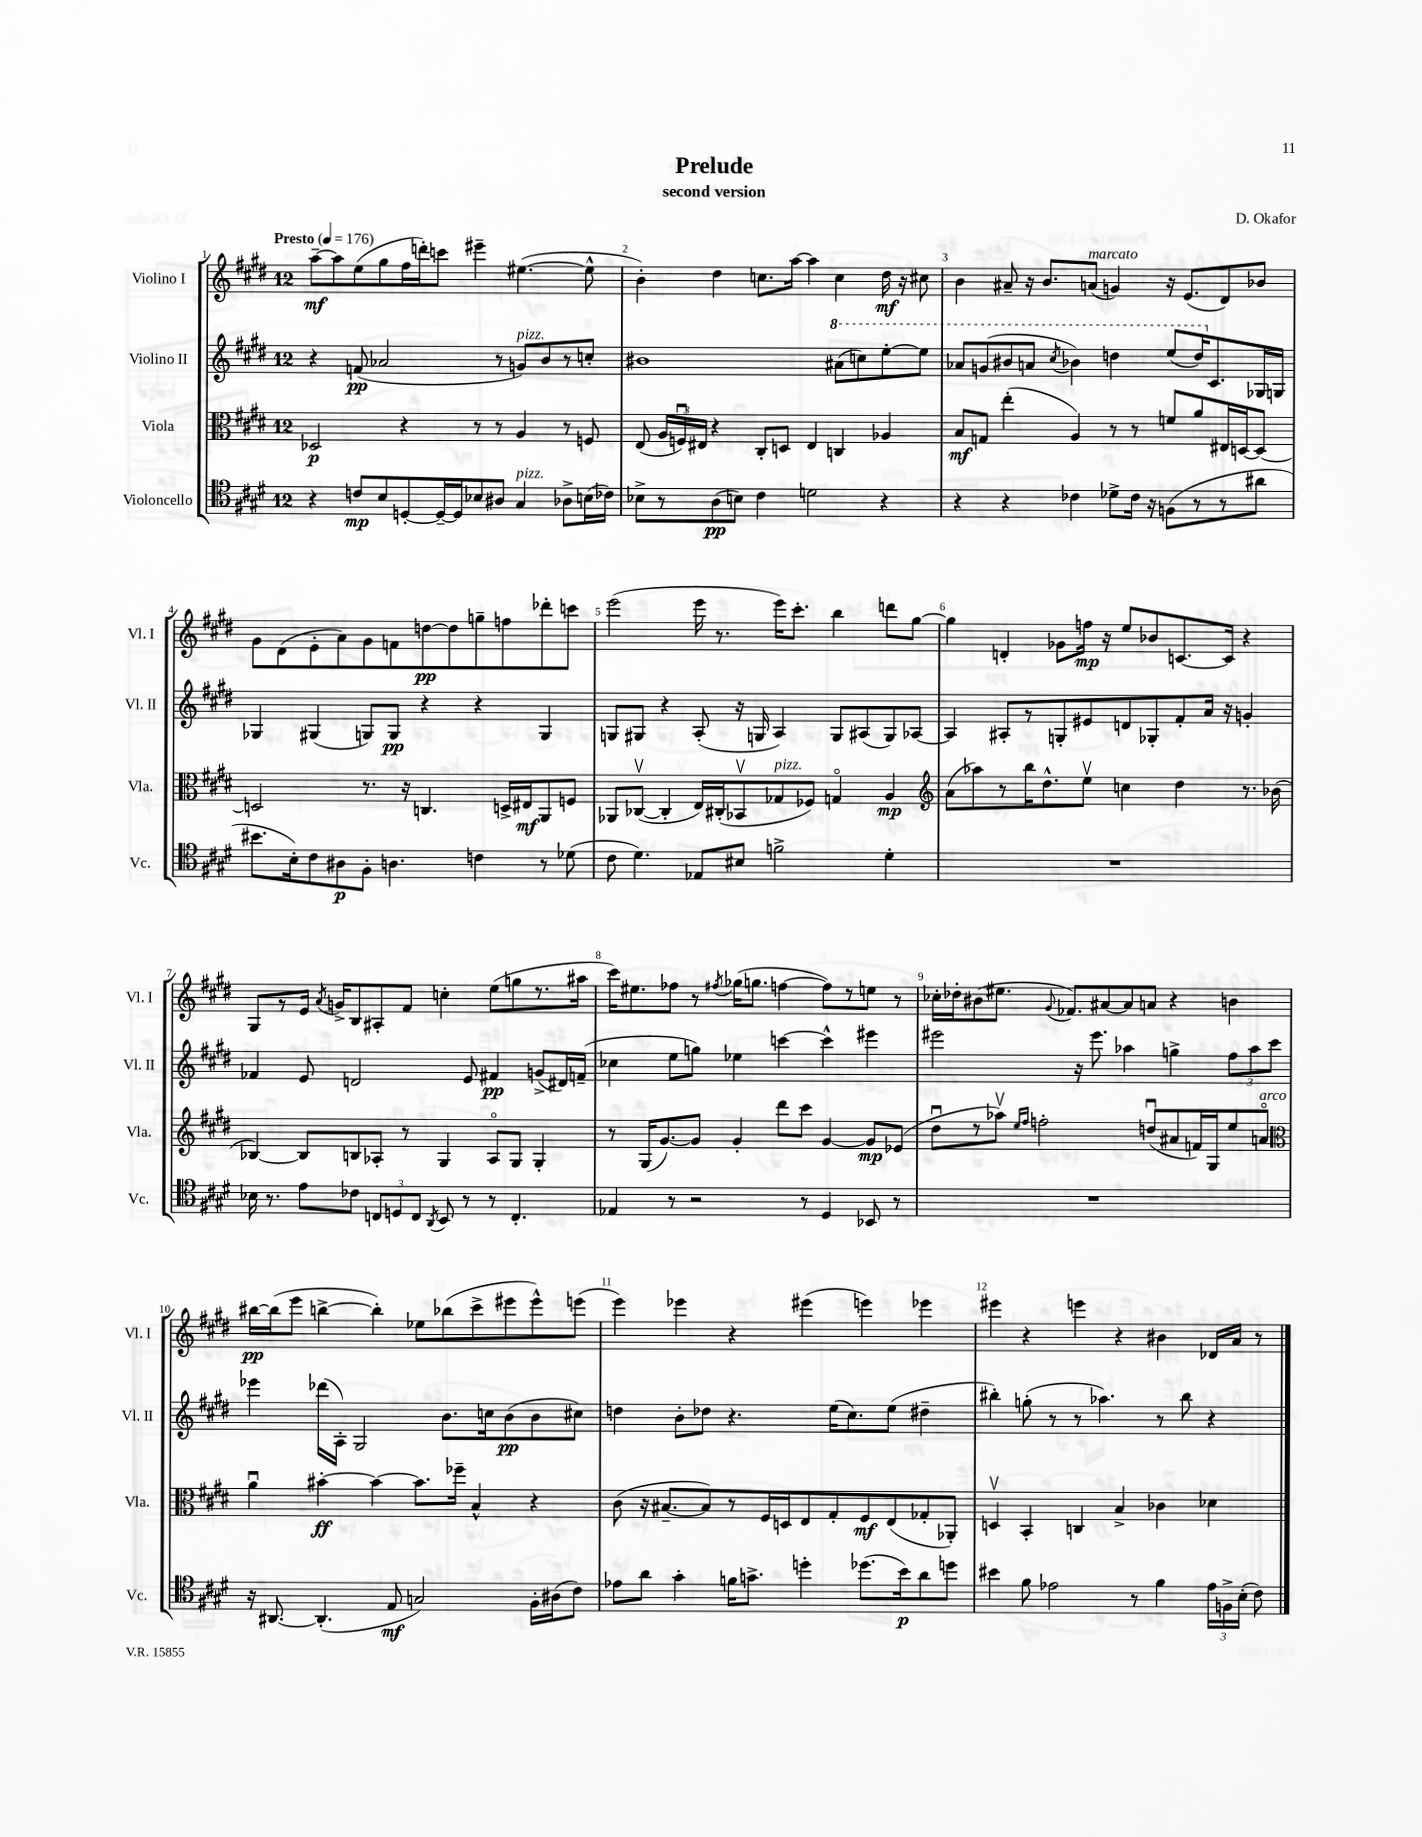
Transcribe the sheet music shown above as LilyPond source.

\header { title = "Prelude" composer = "D. Okafor" subtitle = "second version" }
<<
\new StaffGroup <<
\new Staff = "s0" \with { instrumentName = "Violino I" shortInstrumentName = "Vl. I" } {
    \clef treble \key e \major \once \override Staff.TimeSignature.style = #'single-digit \time 12/8 \tempo "Presto" 4 = 176
    \autoBeamOff a''8[~--\mf a''8 e''8( gis''8 fis''16 d'''16-.) c'''8] eis'''4-- eis''4.~( eis''8-^ |
    b'4-.) dis''4 c''8.[ a''16]~ a''4 c''4 dis''16\mf r16 cis''8 |
    b'4 ais'8-- r16 b'8.[ a'8]^\markup { \italic "marcato" }( g'4) r16 e'8.[( dis'8) bes'8] |
    gis'8[ dis'8( e'8-. a'8) gis'8 f'8 d''8~\pp d''8 g''8-- f''8 des'''8-. c'''8] |
    e'''2( e'''16 r8. e'''16[) cis'''8.]-. b''4 d'''8[ gis''8]~ |
    gis''4 d'4-. ges'8[ f''16]\mp r16 e''8[ bes'8 c'8.~ c'16] r4 |
    gis8[ r8 e'16] \acciaccatura { a'8 } g'16[-> b8 ais8-. fis'8] c''4-. e''8[( g''8 r8. ais''16] |
    cis'''16[) eis''8. fes''8] r8 \acciaccatura { fis''8 } ges''16[( g''8.] f''4~ f''8[) r8 e''8] r8 |
    ces''16[-. des''16-. bis'8( eis''8.] \appoggiatura { gis'8 } fes'8.[) ais'8~ ais'8 a'8] r4 b'4 |
    bis''16[~\pp bis''16( e'''8] b''4~-> b''4-.) ees''8[ bes''8( cis'''8-> eis'''8 eis'''8-^) e'''8]( |
    e'''4) ees'''4 r4 eis'''4( e'''4) ees'''4 |
    eis'''4 r4 e'''4 r4 bis'4 des'16[ a'16] r8 \bar "|." |
}
\new Staff = "s1" \with { instrumentName = "Violino II" shortInstrumentName = "Vl. II" } {
    \clef treble \key e \major \once \override Staff.TimeSignature.style = #'single-digit \time 12/8
    \autoBeamOff r4 f'8\pp( aes'2 r8 g'8[^\markup { \italic "pizz." }) b'8 r8 c''8]-. |
    bis'1 \ottava #1 ais''8[( c'''8) e'''8~-. e'''8] |
    aes''8[ g''8( bis''8 a''8] \acciaccatura { cis'''8 } bes''4) d'''4 e'''8[( d'''16) \ottava #0 cis'8. ges16 g16] |
    ges4 gis4( g8[) g8]\pp r4 r4 g4 |
    g8[ gis8] r4 a8-.( r16 g16 a4) g8[ ais8( g8) aes8]~ |
    aes4 ais8[-. r8 g8-. eis'8 d'8 ges8-. fis'8-. a'16] r16 g'4-. |
    fes'4 e'8 d'2 e'8 fis'4\pp g'8[->( dis'16) f'16]--( |
    ces''4 e''8[ g''8]) ees''4 c'''4~ c'''4-^ eis'''4 |
    eis'''2 r16 eis'''8. aes''4 g''4-> \tuplet 3/2 { fis''8[ aes''8 cis'''8] } |
    ees'''4 des'''16[( a16]-.) gis2 b'8.[ c''16 b'8\pp( b'8 cis''8]) |
    d''4 b'8[-. des''8] r4. e''16[( cis''8.) e''8]( dis''4-- |
    bis''4-.) g''8-.( r8 r8 aes''4.) r8 bis''8 r4 \bar "|." |
}
\new Staff = "s2" \with { instrumentName = "Viola" shortInstrumentName = "Vla." } {
    \clef alto \key e \major \once \override Staff.TimeSignature.style = #'single-digit \time 12/8
    \autoBeamOff des2\p r4 r8 r8 a4 r8 f8 |
    e8( \tuplet 3/2 { a16[ f16\downbow) eis16] } r4 cis8[-. d8] eis4 c4 aes4 |
    b8[\mf g8] e''4-.( a4) r8 r8 f'8[ a'8 eis16 d16~ d8]~ |
    d2 r8. r16 c4. d16[-> eis16\mf a,8 f8] |
    aes,8[ ces8]~\upbow( ces4-. e16[) cis16-.( bes,8\upbow ges8^\markup { \italic "pizz." } fes8]) g4\flageolet a4\mp |
    \clef treble a'8[( aes''8) r8 b''16 dis''8.-^ e''8]\upbow c''4 dis''4 r8. bes'16( |
    bes4~) bes8[ b8 aes8]-. r8 gis4 aes8[\flageolet gis8] gis4-. |
    r8 gis16[( gis'8.~) gis'8] gis'4-. dis'''8[ cis'''8] gis'4~ gis'8[\mp ees'8]( |
    dis''8[\downbow r8 aes''8]\upbow) \grace { e''16[ fis''16] } f''2-. d''8[\downbow( ais'8 f'16) gis16 e''8 a'8]\flageolet^\markup { \italic "arco" } |
    \clef alto a'4\downbow bis'4~-.\ff bis'4~ bis'8.[ fes''16]-- b4-^ r4 |
    cis'8( r16 bis8.[~-- bis8) r8 fis16 d16 e8 gis8-. fis8\mf e8( ges8-. aes,8]-.) |
    d4\upbow b,4-. c4 b4-> ces'4 des'4 \bar "|." |
}
\new Staff = "s3" \with { instrumentName = "Violoncello" shortInstrumentName = "Vc." } {
    \clef tenor \key e \major \once \override Staff.TimeSignature.style = #'single-digit \time 12/8
    \autoBeamOff r4 c'8[\mp b8 d8~-. d16~-- d16 bes8 ais8] gis4^\markup { \italic "pizz." } aes8[-> b16( ces'16]) |
    bes8[-> r8 a8\pp( b8]) cis'4 d'2 r4 |
    r4 r4 ces'4 des'8[-> ces'16] r16 f8[( r8 r8 ais'8] |
    bis'8.[ b16-.) cis'8 ais8\p fis8]-. a4. c'4 r8 des'8( |
    cis'8 dis'4.) ees8[ bis8] f'2-> dis'4-. |
    R1. |
    bes16 r8. e'8[ ces'8] \tuplet 3/2 { c8[ d8 c8] } \acciaccatura { a,8 } b,8 r8 r8 c4.-. |
    ees4 r8 r2 r8 dis4 bes,8 r8 |
    R1. |
    r16 ais,8.~ ais,4.-.( e8\mf g2) fis16[-. ais16( cis'8]) |
    ees'8[ a'8] gis'4-. f'16[ g'8.]-> d''4-. des''8.[( b'16\p) a'8 d''8] |
    bis'4 fis'8 ees'2 r8 fis'4 \tuplet 3/2 { ees'16[ f16-> b16]-.( } cis'8) \bar "|." |
}
>>
>>
\layout { \context { \Score \override BarNumber.break-visibility = ##(#f #t #t) barNumberVisibility = #all-bar-numbers-visible } }
